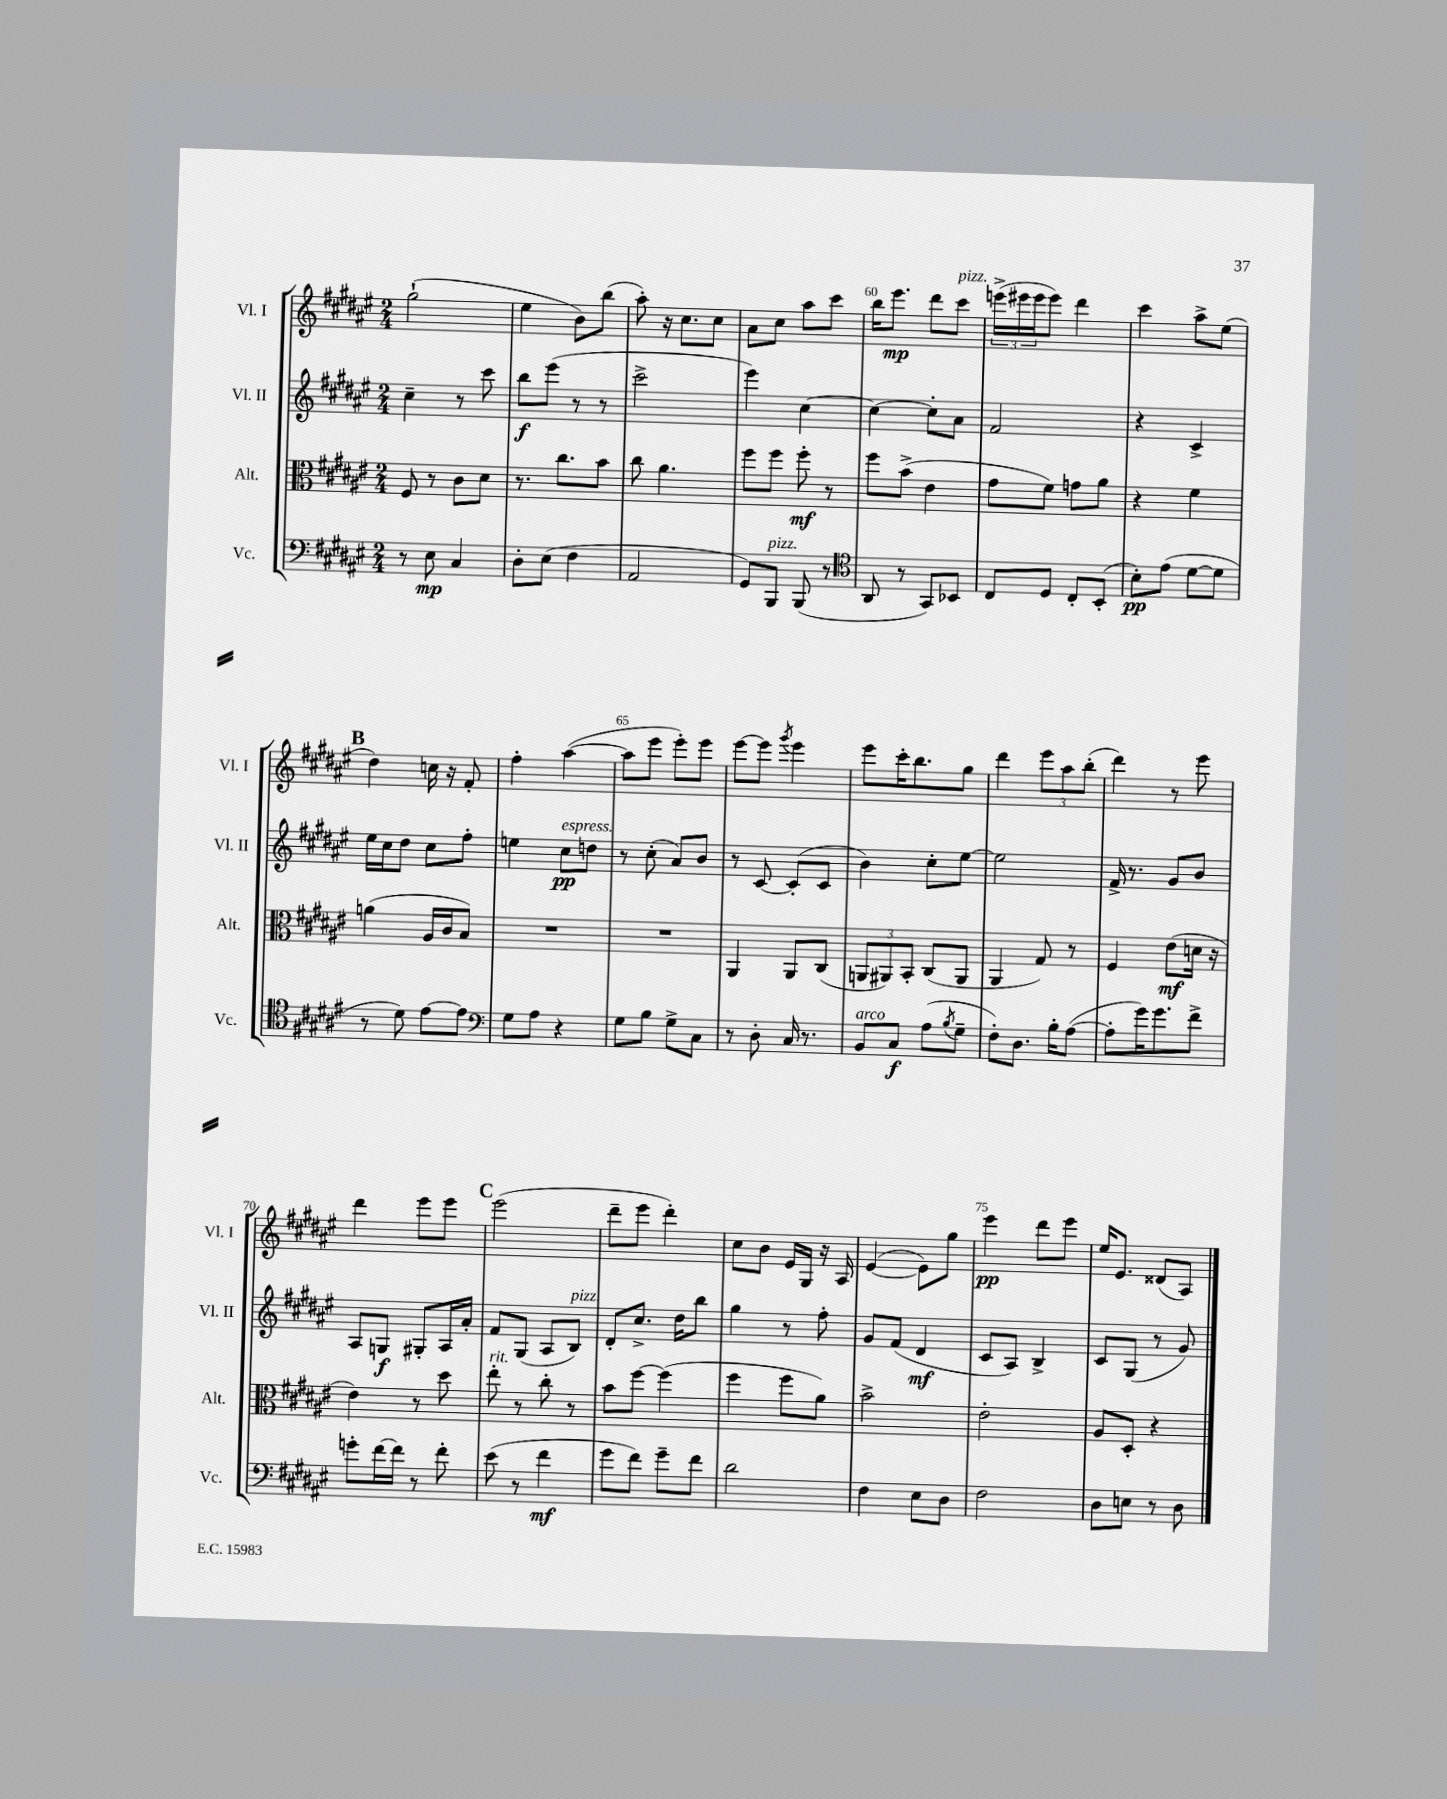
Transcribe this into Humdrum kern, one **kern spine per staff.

**kern	**kern	**kern	**kern
*staff4	*staff3	*staff2	*staff1
*clefF4	*clefC3	*clefG2	*clefG2
*k[f#c#g#d#a#e#]	*k[f#c#g#d#a#e#]	*k[f#c#g#d#a#e#]	*k[f#c#g#d#a#e#]
*M2/4	*M2/4	*M2/4	*M2/4
8r	8F#	4cc#~	(2gg#`
8E#	8r	.	.
4C#	8c#	8r	.
.	8d#	8ccc#	.
=	=	=	=
8D#'	8.r	8bb	4ee#
(8E#	.	(8eee#	.
.	8.cc#	.	.
4F#	.	8r	8b)
.	8b	8r	(8bb
=	=	=	=
2AA#	8cc#	2ccc#^	8aa#')
.	4.a#	.	16r
.	.	.	8.cc#
.	.	.	8cc#
=	=	=	=
8GG#)	8ff#	4eee#)	8a#
8BBB	8ff#	.	8cc#
(8BBB	8ff#'	[4cc#	8aa#
8r	8r	.	8ccc#
=	=	=	=
*clefC4	*	*	*
8AA#	8ff#	4cc#_	16bb
.	.	.	8.eee#
8r	(8b^	.	.
8GG#)	4e#	8cc#']	8ddd#
8BB-	.	8a#	8ccc#
=	=	=	=
8C#	8g#	2f#	(24eee^
.	.	.	24eee#
.	.	.	24eee#
8D#	8f#)	.	8eee#)
8C#'	8g	.	4ddd#
(8BB'	8a#	.	.
=	=	=	=
8B')	4r	4r	4ccc#
(8e#	.	.	.
[8d#	4f#	4c#^	8aa#^
8d#]	.	.	(8ee#
=	=	=	=
8r	(4a	16ee#	4dd#)
.	.	16cc#	.
8d#)	.	8dd#	.
[8e#	16A#	8cc#	16cc
.	16c#	.	16r
8e#]	8B)	8ff#'	8f#'
=	=	=	=
*clefF4	*	*	*
8G#	2r	4ee	4ff#'
8A#	.	.	.
4r	.	8cc#	([4aa#
.	.	8dd	.
=	=	=	=
8G#	2r	8r	8aa#]
8B	.	(8cc#'	8eee#
8G#^	.	8a#)	8eee#')
8C#	.	8b	8eee#
=	=	=	=
8r	4AA#	8r	[8eee#
8D#'	.	[8c#	8eee#]
.	.	.	8qggg#
16C#	8AA#	(8c#']	4eee#
8.r	.	.	.
.	(8C#	8c#	.
=	=	=	=
8BB	12AA	4b)	8eee#
.	12AA#)	.	.
8C#	.	.	16ccc#'
.	12BB'	.	.
.	.	.	8.bb
(8A#	(8C#	8cc#'	.
8qB	.	.	.
8G#~	8AA#	[8ee#	8gg#
=	=	=	=
8F#')	4AA#	2ee#]	4ddd#
8.D#	.	.	.
.	8G#)	.	12eee#
16B'	.	.	.
.	.	.	12aa#
([8A#	8r	.	.
.	.	.	(12bb'
=	=	=	=
8A#']	4F#	16f#^	4ddd#)
.	.	8.r	.
16g#)	.	.	.
8.g#	.	.	.
.	(8e#	8g#	8r
8f#^	16d	8b	8eee#
.	16r	.	.
=	=	=	=
8g'	4e#)	8A#	4ddd#
[16f#	.	8G	.
16f#]	.	.	.
8r	8r	8G#'	8eee#
8f#'	8dd#	16A#	8eee#
.	.	16a#'	.
=	=	=	=
(8e#	8ee#'	8f#	(2eee#
8r	8r	(8G#	.
4f#	8cc#'	8A#	.
.	8r	8B)	.
=	=	=	=
8g#	8b	8d#'	8ddd#~
8f#)	[8ff#	8.cc#^	8eee#
8g#~	(4ff#]	.	4ddd#')
.	.	16dd#	.
8f#	.	8bb	.
=	=	=	=
2d#	4ff#	4gg#	8cc#
.	.	.	8b
.	8ff#	8r	16e#
.	.	.	16G#
.	8a#)	8ff#'	16r
.	.	.	16A#
=	=	=	=
4F#	2b^	8g#	([4e#
.	.	(8f#	.
8E#	.	4d#	8e#])
8D#	.	.	8gg#
=	=	=	=
2F#	2e#'	8c#	4eee#
.	.	8A#)	.
.	.	4B^	8ddd#
.	.	.	8eee#
=	=	=	=
8D#	8A#	8c#	16ee#
.	.	.	8.e#
8E	8D#'	(8G#	.
8r	4r	8r	(8d##
8D#	.	8g#)	8A#)
==	==	==	==
*-	*-	*-	*-
